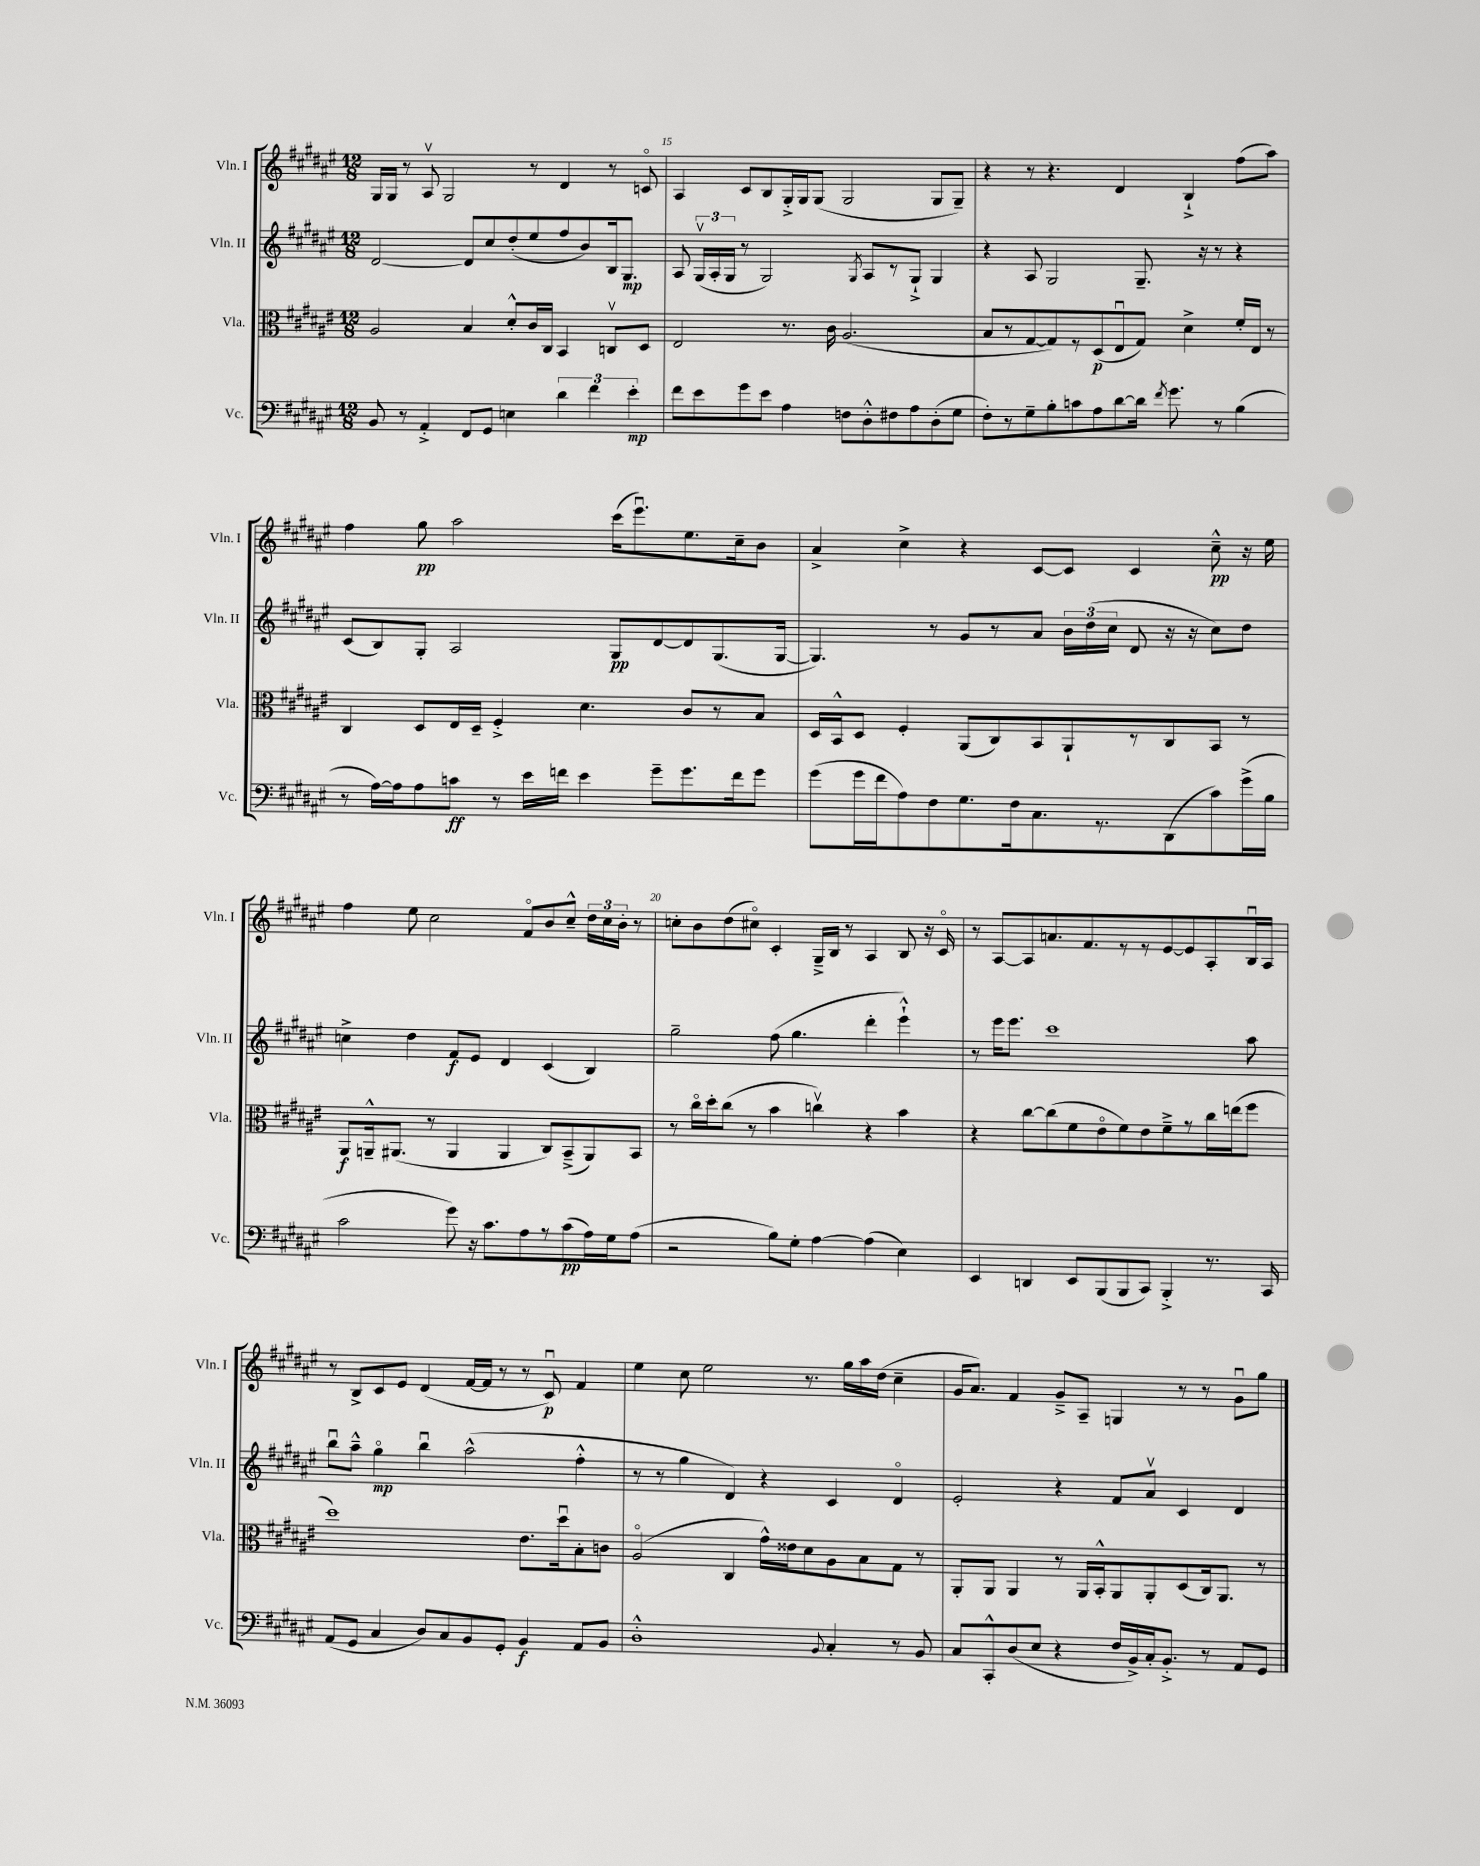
<<
\new StaffGroup <<
\new Staff = "s0" \with { instrumentName = "Vln. I" shortInstrumentName = "Vln. I" } {
    \clef treble \key fis \major \numericTimeSignature \time 12/8
    \autoBeamOff gis16[ gis16] r8 ais8\upbow gis2 r8 dis'4 r8 c'8\flageolet |
    ais4 cis'8[ b8 gis16-.-> gis16 gis8]( gis2 gis8[ gis8]--) |
    r4 r8 r4. dis'4 b4-!-> fis''8[( ais''8]) |
    fis''4 gis''8\pp ais''2 cis'''16[( eis'''8.\downbow) eis''8. cis''16-- b'8] |
    ais'4-> cis''4-> r4 cis'8[~ cis'8] cis'4 cis''8---^\pp r16 eis''16 |
    fis''4 eis''8 cis''2 fis'8[\flageolet b'8 cis''8]---^ \tuplet 3/2 { dis''16[ cis''16 b'16]-. } r8 |
    c''8[-. b'8 dis''8( cis''8]\flageolet) cis'4-. gis16[---> b16] r8 ais4 b8 r16 cis'16\flageolet |
    r8 ais8[~ ais8 a'8. fis'8. r8 r8 eis'8~ eis'8 ais8-. b16\downbow ais16] |
    r8 b8[-> cis'8 eis'8] dis'4( fis'16[~ fis'16] r8 r8 cis'8\downbow\p) fis'4 |
    eis''4 cis''8 eis''2 r8. gis''16[ ais''16 dis''16]( cis''4-- |
    gis'16[ ais'8.]) fis'4 gis'8[---> ais8]-- g4 r8 r8 gis'8[\downbow gis''8] \bar "|." |
}
\new Staff = "s1" \with { instrumentName = "Vln. II" shortInstrumentName = "Vln. II" } {
    \clef treble \key fis \major \numericTimeSignature \time 12/8
    \autoBeamOff dis'2~ dis'8[ cis''8 dis''8-.( eis''8 fis''8 b'8) b16 gis8.]\mp |
    ais8 \tuplet 3/2 { gis16[\upbow( ais16-. gis16] } r8 gis2) \acciaccatura { gis8 } ais8[ r8 gis8]-!-> gis4 |
    r4 ais8 gis2 gis8.-- r16 r8 r4 |
    cis'8[( b8) gis8]-. ais2 gis8[\pp dis'8~ dis'8 gis8.( gis16]~ |
    gis4.) r8 gis'8[ r8 ais'8] \tuplet 3/2 { b'16[ dis''16( cis''16] } dis'8 r16 r16 cis''8[) dis''8] |
    c''4-> dis''4 fis'8[\f eis'8] dis'4 cis'4( b4) |
    gis''2-- fis''8( gis''4. dis'''4-. eis'''4-!-^) |
    r8 eis'''16[ eis'''8.] cis'''1 ais''8 |
    b''8[\downbow ais''8]---^ gis''4\flageolet\mp b''4\downbow ais''2-^( fis''4-.-^ |
    r8 r8 gis''4 dis'4) r4 cis'4 dis'4\flageolet |
    eis'2-. r4 fis'8[ ais'8]\upbow cis'4 dis'4 \bar "|." |
}
\new Staff = "s2" \with { instrumentName = "Vla." shortInstrumentName = "Vla." } {
    \clef alto \key fis \major \numericTimeSignature \time 12/8
    \autoBeamOff ais2 b4 dis'8[-.-^ cis'16 cis16] b,4 c8[\upbow dis8] |
    eis2 r8. cis'16 ais2.( |
    b8[ r8 gis8~ gis8) r8 dis8\p( eis8\downbow gis8]) dis'4-> fis'16[-. eis16] r8 |
    cis4 dis8[ eis16 dis16]-- fis4-.-> dis'4. cis'8[ r8 b8] |
    dis16[ b,16-^ dis8] fis4-. ais,8[( cis8) b,8 ais,8-! r8 cis8 b,8] r8 |
    ais,8[\f a,16---^ ais,8.]( r8 ais,4 ais,4 cis8[) b,8--->( ais,8) b,8] |
    r8 cis''16[\flageolet dis''16-. cis''8]( r8 b'4 c''4\upbow) r4 b'4 |
    r4 cis''8[~ cis''8( fis'8 eis'8\flageolet fis'8) eis'8 fis'8---> r8 cis''16 e''16( fis''8] |
    dis''1) eis'8.[ dis''16\downbow b8-. c'8] |
    ais2\flageolet( cis4 gis'16[-^) eisis'16 dis'8 ais8 b8 gis8] r8 |
    ais,8[-. ais,8] ais,4 r8 ais,16[ b,16-.-^ ais,8 ais,8-. dis8( cis16) ais,8.] r8 \bar "|." |
}
\new Staff = "s3" \with { instrumentName = "Vc." shortInstrumentName = "Vc." } {
    \clef bass \key fis \major \numericTimeSignature \time 12/8
    \autoBeamOff b,8 r8 ais,4-.-> fis,8[ gis,8] e4 \tuplet 3/2 { dis'4 fis'4 eis'4-.\mp } |
    fis'8[ eis'8 gis'8 eis'8] ais4 f8[ dis8-.-^ fis8 ais8 dis8-.( gis8] |
    fis8[-.) r8 gis8-- b8-. c'8 ais8 dis'8~ dis'16] \acciaccatura { fis'8 } gis'8. r8 b4( |
    r8 ais16[~) ais16 ais8 c'8]\ff r8 eis'16[ f'16] eis'4 gis'8[-- gis'8. f'16 gis'8] |
    gis'8[( gis'16 fis'16 ais8) fis8 gis8. fis16 cis8. r8. dis,8( cis'8) gis'16->( b16] |
    cis'2 gis'8) r16 cis'8.[ ais8 r8 cis'8\pp( ais16) gis16 ais8]( |
    r2 b8[) gis8]-. ais4~ ais4( eis4) |
    eis,4 d,4 eis,8[ b,,8( b,,8 cis,8]) b,,4-.-> r8. cis,16 |
    ais,8[( gis,8] cis4 dis8[) cis8 b,8 gis,8]-. b,4\f ais,8[ b,8] |
    dis1-.-^ \appoggiatura { b,8 } cis4-. r8 b,8 |
    cis8[ cis,8-.-^ dis8( eis8] r4 fis16[ b,16->) cis16-. b,8.]-.-> r8 ais,8[ gis,8] \bar "|." |
}
>>
>>
\layout { \context { \Score currentBarNumber = #14 \override BarNumber.break-visibility = ##(#f #t #t) barNumberVisibility = #(every-nth-bar-number-visible 5) } }
